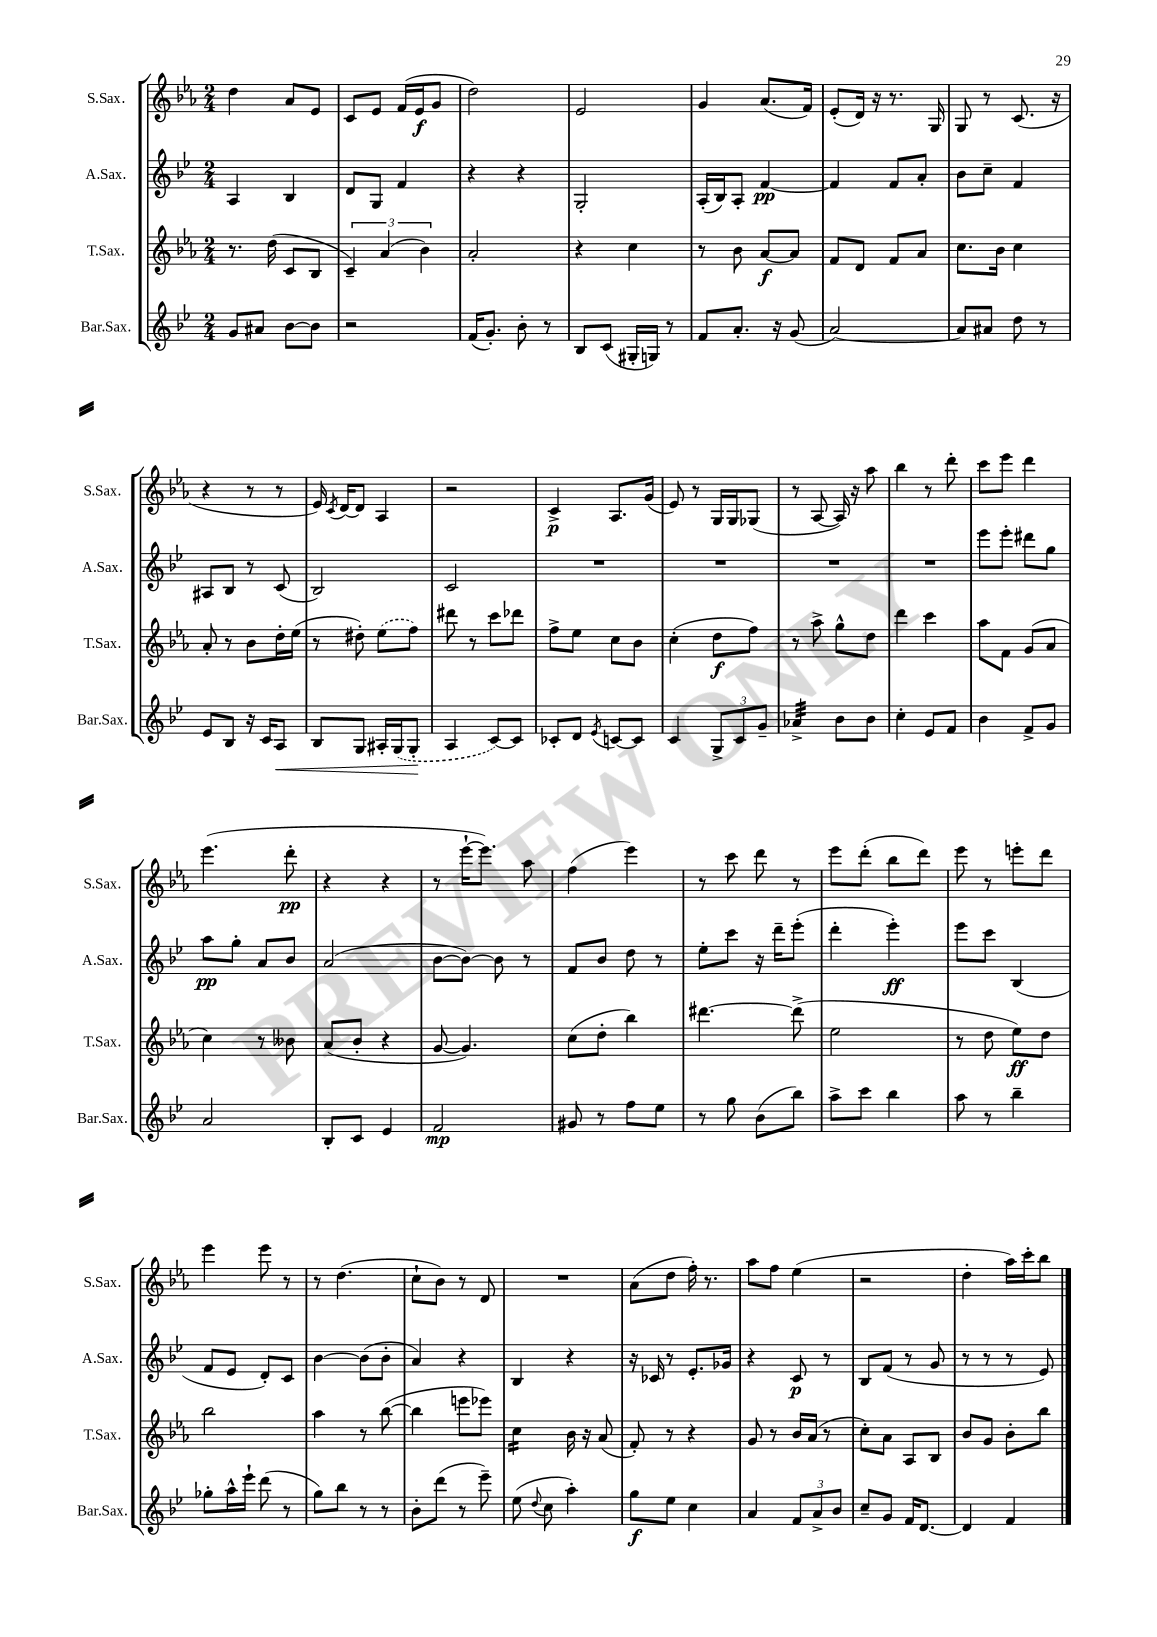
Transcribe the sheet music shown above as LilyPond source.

<<
\new StaffGroup <<
\new Staff = "s0" \with { instrumentName = "S.Sax." shortInstrumentName = "S.Sax." } {
    \clef treble \key ees \major \numericTimeSignature \time 2/4
    \autoBeamOff d''4 aes'8[ ees'8] |
    c'8[ ees'8] f'16[( ees'16\f g'8] |
    d''2) |
    ees'2 |
    g'4 aes'8.[( f'16]) |
    ees'8[-.( d'16]) r16 r8. g16 |
    g8 r8 c'8.( r16 |
    r4 r8 r8 |
    ees'16) \acciaccatura { c'8 } d'16[~ d'8] aes4 |
    r2 |
    c'4->\p aes8.[ g'16]( |
    ees'8) r8 g16[ g16 ges8]( |
    r8 aes8~ aes16) r16 aes''8 |
    bes''4 r8 d'''8-. |
    c'''8[ ees'''8] d'''4 |
    ees'''4.( d'''8-.\pp |
    r4 r4 |
    r8 ees'''16[~-! ees'''8.]) aes''8 |
    f''4( ees'''4) |
    r8 c'''8 d'''8 r8 |
    ees'''8[ d'''8]-.( bes''8[ d'''8]) |
    ees'''8 r8 e'''8[-. d'''8] |
    ees'''4 ees'''8 r8 |
    r8 d''4.( |
    c''8[-! bes'8]) r8 d'8 |
    R2 |
    aes'8[( d''8] f''16-.) r8. |
    aes''8[ f''8] ees''4( |
    r2 |
    d''4-. aes''16[) c'''16-. bes''8] \bar "|." |
}
\new Staff = "s1" \with { instrumentName = "A.Sax." shortInstrumentName = "A.Sax." } {
    \clef treble \key bes \major \numericTimeSignature \time 2/4
    \autoBeamOff a4 bes4 |
    d'8[ g8] f'4 |
    r4 r4 |
    g2-. |
    a16[-.( bes16) a8]-. f'4~\pp |
    f'4 f'8[ a'8]-. |
    bes'8[ c''8]-- f'4 |
    ais8[ bes8] r8 c'8( |
    bes2) |
    c'2 |
    R2 |
    R2 |
    R2 |
    R2 |
    ees'''8[ ees'''8]-. dis'''8[ g''8] |
    a''8[\pp g''8]-. a'8[ bes'8] |
    a'2( |
    bes'8[~ bes'8]~) bes'8 r8 |
    f'8[ bes'8] d''8 r8 |
    ees''8[-. c'''8] r16 d'''16[-- ees'''8]-.( |
    d'''4-. ees'''4-.\ff) |
    ees'''8[ c'''8] bes4( |
    f'8[ ees'8] d'8[-.) c'8] |
    bes'4~ bes'8[( bes'8]-. |
    a'4) r4 |
    bes4 r4 |
    r16 ces'16 r8 ees'8.[-. ges'16] |
    r4 c'8\p r8 |
    bes8[ f'8]( r8 g'8 |
    r8 r8 r8 ees'8) \bar "|." |
}
\new Staff = "s2" \with { instrumentName = "T.Sax." shortInstrumentName = "T.Sax." } {
    \clef treble \key ees \major \numericTimeSignature \time 2/4
    \autoBeamOff r8. d''16( c'8[ bes8] |
    \tuplet 3/2 { c'4--) aes'4( bes'4) } |
    aes'2-. |
    r4 c''4 |
    r8 bes'8 aes'8[~\f aes'8] |
    f'8[ d'8] f'8[ aes'8] |
    c''8.[ bes'16] c''4 |
    aes'8-. r8 bes'8[ d''16-. ees''16]( |
    r8 dis''8-.) \once \slurDashed ees''8[( f''8]) |
    dis'''8 r8 c'''8[ des'''8] |
    f''8[-> ees''8] c''8[ bes'8] |
    c''4-.( d''8[\f f''8]) |
    r8 aes''8-> g''8[-^ d''8] |
    d'''4 c'''4 |
    aes''8[ f'8] g'8[( aes'8] |
    c''4) r8 beses'8 |
    aes'8[( bes'8]-. r4 |
    g'8~ g'4.) |
    c''8[( d''8]-. bes''4) |
    dis'''4.~ dis'''8->( |
    ees''2 |
    r8 d''8 ees''8[\ff) d''8] |
    bes''2 |
    aes''4 r8 bes''8~( |
    bes''4 e'''8[ ees'''8]) |
    c''4:16 bes'16 r16 aes'8( |
    f'8-.) r8 r4 |
    g'8 r8 bes'16[ aes'16]( r8 |
    c''8[-.) aes'8] aes8[ bes8] |
    bes'8[ g'8] bes'8[-. bes''8] \bar "|." |
}
\new Staff = "s3" \with { instrumentName = "Bar.Sax." shortInstrumentName = "Bar.Sax." } {
    \clef treble \key bes \major \numericTimeSignature \time 2/4
    \autoBeamOff g'8[ ais'8] bes'8[~ bes'8] |
    r2 |
    f'16[( g'8.]-.) bes'8-. r8 |
    bes8[ c'8]( gis16[-. g16]) r8 |
    f'8[ a'8.]-. r16 g'8( |
    a'2~) |
    a'8[ ais'8] d''8 r8 |
    ees'8[ bes8] r16 c'16[ a8]\< |
    bes8[ g8] ais16[-. \once \slurDashed g16( g8]-.\! |
    a4 c'8[~) c'8] |
    ces'8[-. d'8] \acciaccatura { ees'8 } c'8[~ c'8] |
    c'4 \tuplet 3/2 { g8[-> c'8 g'8]-- } |
    aes'4:32-> bes'8[ bes'8] |
    c''4-. ees'8[ f'8] |
    bes'4 f'8[-> g'8] |
    a'2 |
    bes8[-. c'8] ees'4 |
    f'2\mp |
    gis'8 r8 f''8[ ees''8] |
    r8 g''8 bes'8[( bes''8]) |
    a''8[-> c'''8] bes''4 |
    a''8 r8 bes''4-- |
    ges''8[-. a''16-^ ees'''16]-! d'''8( r8 |
    g''8[) bes''8] r8 r8 |
    bes'8[-. d'''8]( r8 ees'''8--) |
    ees''8( \appoggiatura { d''8 } c''8 a''4-.) |
    g''8[\f ees''8] c''4 |
    a'4 \tuplet 3/2 { f'8[ a'8-> bes'8] } |
    c''8[-- g'8] f'16[ d'8.]~ |
    d'4 f'4 \bar "|." |
}
>>
>>
\layout { \context { \Score \remove "Bar_number_engraver" } }
